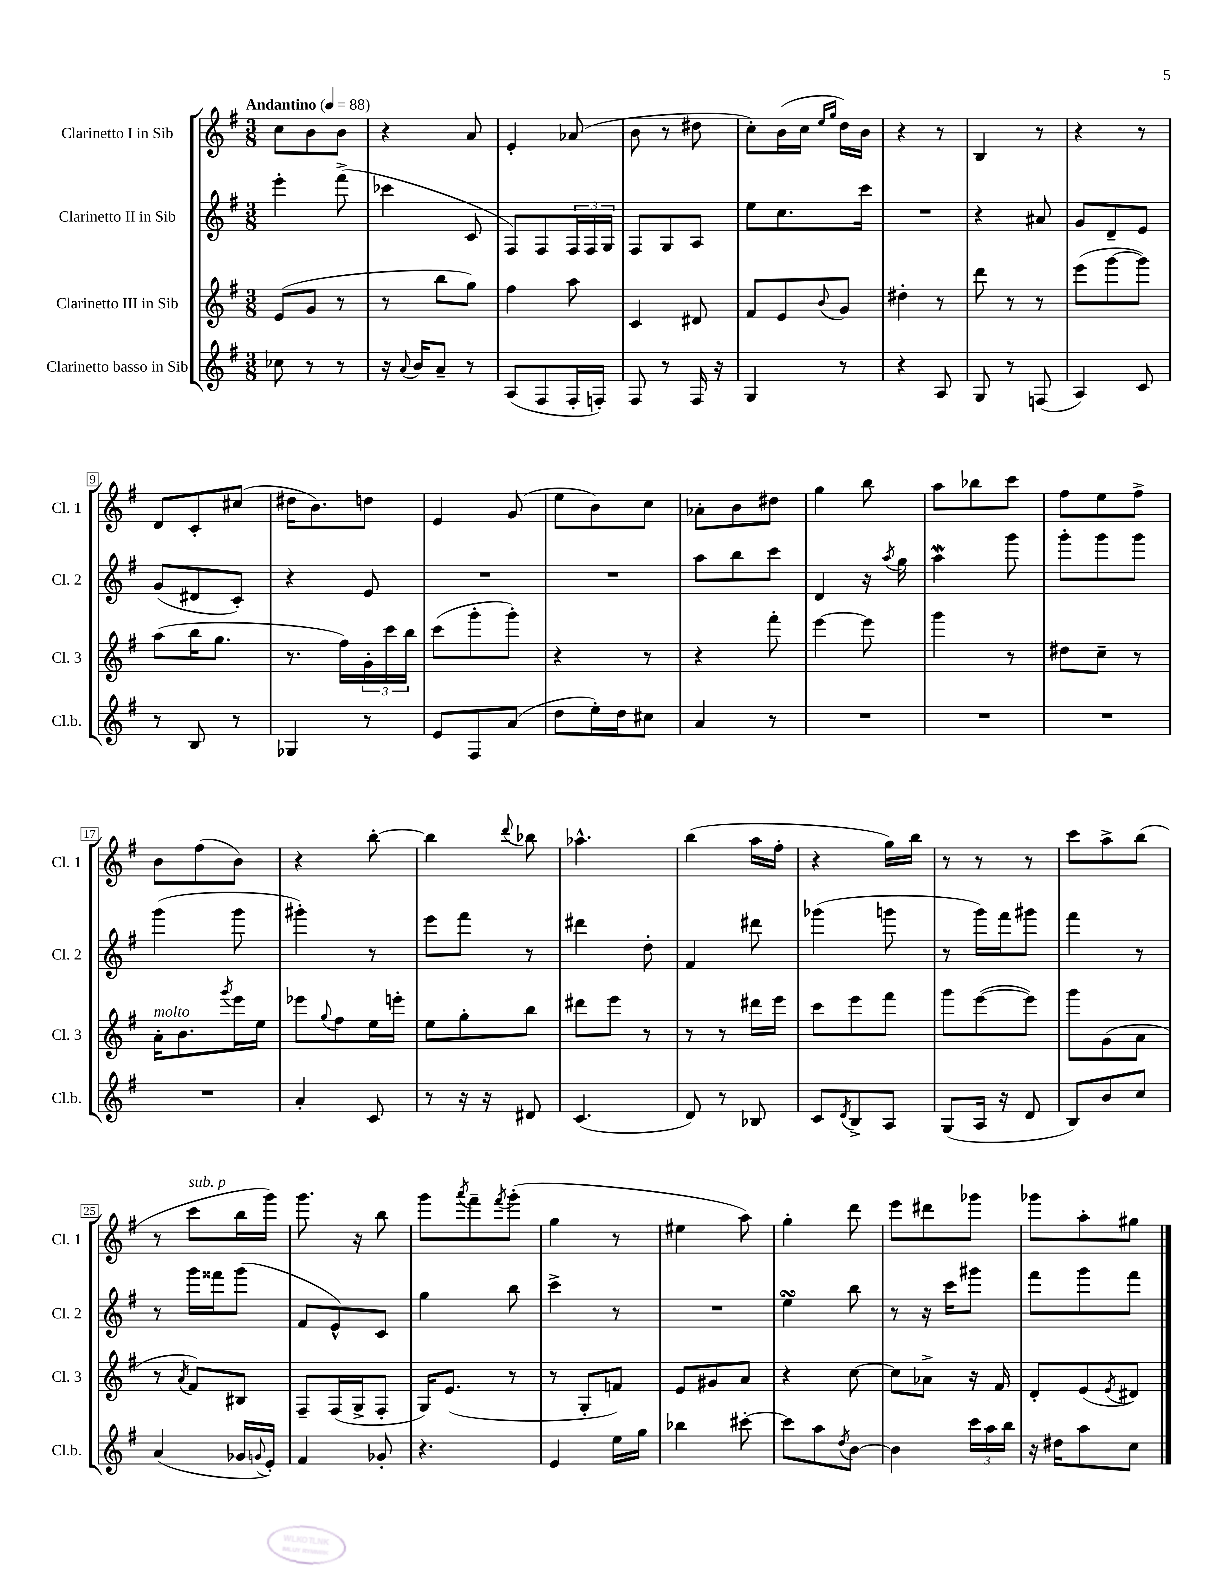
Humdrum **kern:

**kern	**kern	**kern	**kern
*staff4	*staff3	*staff2	*staff1
*clefG2	*clefG2	*clefG2	*clefG2
*k[f#]	*k[f#]	*k[f#]	*k[f#]
*M3/8	*M3/8	*M3/8	*M3/8
*MM88	*MM88	*MM88	*MM88
8cc-	(8e	4eee'	8cc
8r	8g	.	8b
8r	8r	(8fff#^	8b
=	=	=	=
16r	8r	4ccc-	4r
8qqa	.	.	.
16b	.	.	.
8a~	8bb	.	.
8r	8gg)	8c	8a
=	=	=	=
(8A	4ff#	8F#)	4e'
8F#	.	8F#	.
16F#'	8aa	24F#	(8a-
.	.	24F#	.
16F')	.	.	.
.	.	24G	.
=	=	=	=
8F#	4c	8F#	8b
8r	.	8G	8r
16F#	8d#	8A	8dd#
16r	.	.	.
=	=	=	=
4G	8f#	8ee	8cc')
.	8e	8.cc	(16b
.	.	.	16cc
.	.	.	16qqee
.	8qqb	.	16qqgg
8r	8g	.	16dd)
.	.	16ccc	16b
=	=	=	=
4r	4dd#'	4.r	4r
8A	8r	.	8r
=	=	=	=
8G	8ddd	4r	4B
8r	8r	.	.
(8F	8r	8a#	8r
=	=	=	=
4A)	(8eee	8g	4r
.	[8ggg	8d~	.
8c	8ggg])	8e	8r
=	=	=	=
8r	(8aa	(8g	8d
8B	16bb	8d#	8c'
.	8.gg	.	.
8r	.	8c')	(8cc#
=	=	=	=
4G-	8.r	4r	16dd#
.	.	.	8.b)
.	16ff#)	.	.
8r	24g'	8e	8dd
.	24ccc	.	.
.	24bb	.	.
=	=	=	=
8e	(8ccc	4.r	4e
8F#	8ggg'	.	.
(8a	8ggg')	.	(8g
=	=	=	=
8dd	4r	4.r	8ee
16ee')	.	.	8b)
16dd	.	.	.
8cc#	8r	.	8cc
=	=	=	=
4a	4r	8aa	8a-'
.	.	8bb	8b
8r	8fff#'	8ccc	8dd#
=	=	=	=
4.r	[4eee	4d	4gg
.	8eee]	16r	8bb
.	.	8qaa	.
.	.	16gg	.
=	=	=	=
4.r	4ggg	4aa	8aa
.	.	.	8bb-
.	8r	8ggg	8ccc
=	=	=	=
4.r	8dd#	8ggg'	8ff#
.	8cc~	8ggg	8ee
.	8r	8ggg	8ff#^
=	=	=	=
4.r	16a'	(4ggg	8b
.	8.b	.	.
.	.	.	(8ff#
.	8qggg	.	.
.	16eee	8ggg	8b)
.	16ee	.	.
=	=	=	=
4a'	8eee-	4ggg#')	4r
.	8qqgg	.	.
.	8ff#	.	.
8c	16ee	8r	[8bb'
.	16eee'	.	.
=	=	=	=
8r	8ee	8eee	4bb]
16r	8gg'	8fff#	.
16r	.	.	.
.	.	.	8qqddd
8d#	8bb	8r	8bb-
=	=	=	=
(4.c	8ddd#	4ddd#	4.aa-^^
.	8eee	.	.
.	8r	8dd'	.
=	=	=	=
8d)	8r	4f#	(4bb
8r	8r	.	.
8B-	16ddd#	8ddd#	16aa
.	16eee	.	16ff#'
=	=	=	=
8c	8ccc	(4ggg-	4r
8qd	.	.	.
8B^	8eee	.	.
8A	8fff#	8ggg	16gg)
.	.	.	16bb
=	=	=	=
(8G	8ggg	8r	8r
16A	([8eee	16ggg)	8r
16r	.	16fff#	.
8d	8eee])	8ggg#	8r
=	=	=	=
8B)	8ggg	4fff#	8ccc
8b	(8g	.	8aa^
8cc	8a	8r	(8bb
=	=	=	=
(4a	8r	8r	8r
.	8qa	.	.
.	8f#)	16ggg	8ccc
.	.	16fff##	.
16g-	8B#	(8ggg	16bb
8qqg	.	.	.
16e')	.	.	16ggg)
=	=	=	=
4f#	8F#~	8f#	8.ggg
.	(16F#	8e^^)	.
.	16G^	.	16r
8g-'	8F#'	8c	8bb
=	=	=	=
4.r	16G)	4gg	8ggg
.	(8.e	.	.
.	.	.	8qaaa
.	.	.	8fff#~
.	.	.	8qfff#
.	8r	8bb	(8ggg'
=	=	=	=
4e	8r	4ccc^	4gg
.	8G'	.	.
16ee	8f)	8r	8r
16gg	.	.	.
=	=	=	=
4bb-	8e	4.r	4ee#
.	8g#	.	.
[8ccc#'	8a	.	8aa)
=	=	=	=
8ccc#]	4r	4ee	4gg'
8aa	.	.	.
8qdd	.	.	.
[8b	[8cc	8bb	8ddd
=	=	=	=
4b]	8cc]	8r	8eee
.	8a-^	16r	8ddd#
.	.	16ccc	.
24ccc	16r	8ggg#	8ggg-
24aa	.	.	.
.	16f#	.	.
24bb	.	.	.
=	=	=	=
16r	8d'	8fff#	8ggg-
16dd#	.	.	.
8aa	(8e	8ggg	8aa'
.	8qe	.	.
8cc	8d#)	8fff#	8gg#
==	==	==	==
*-	*-	*-	*-
